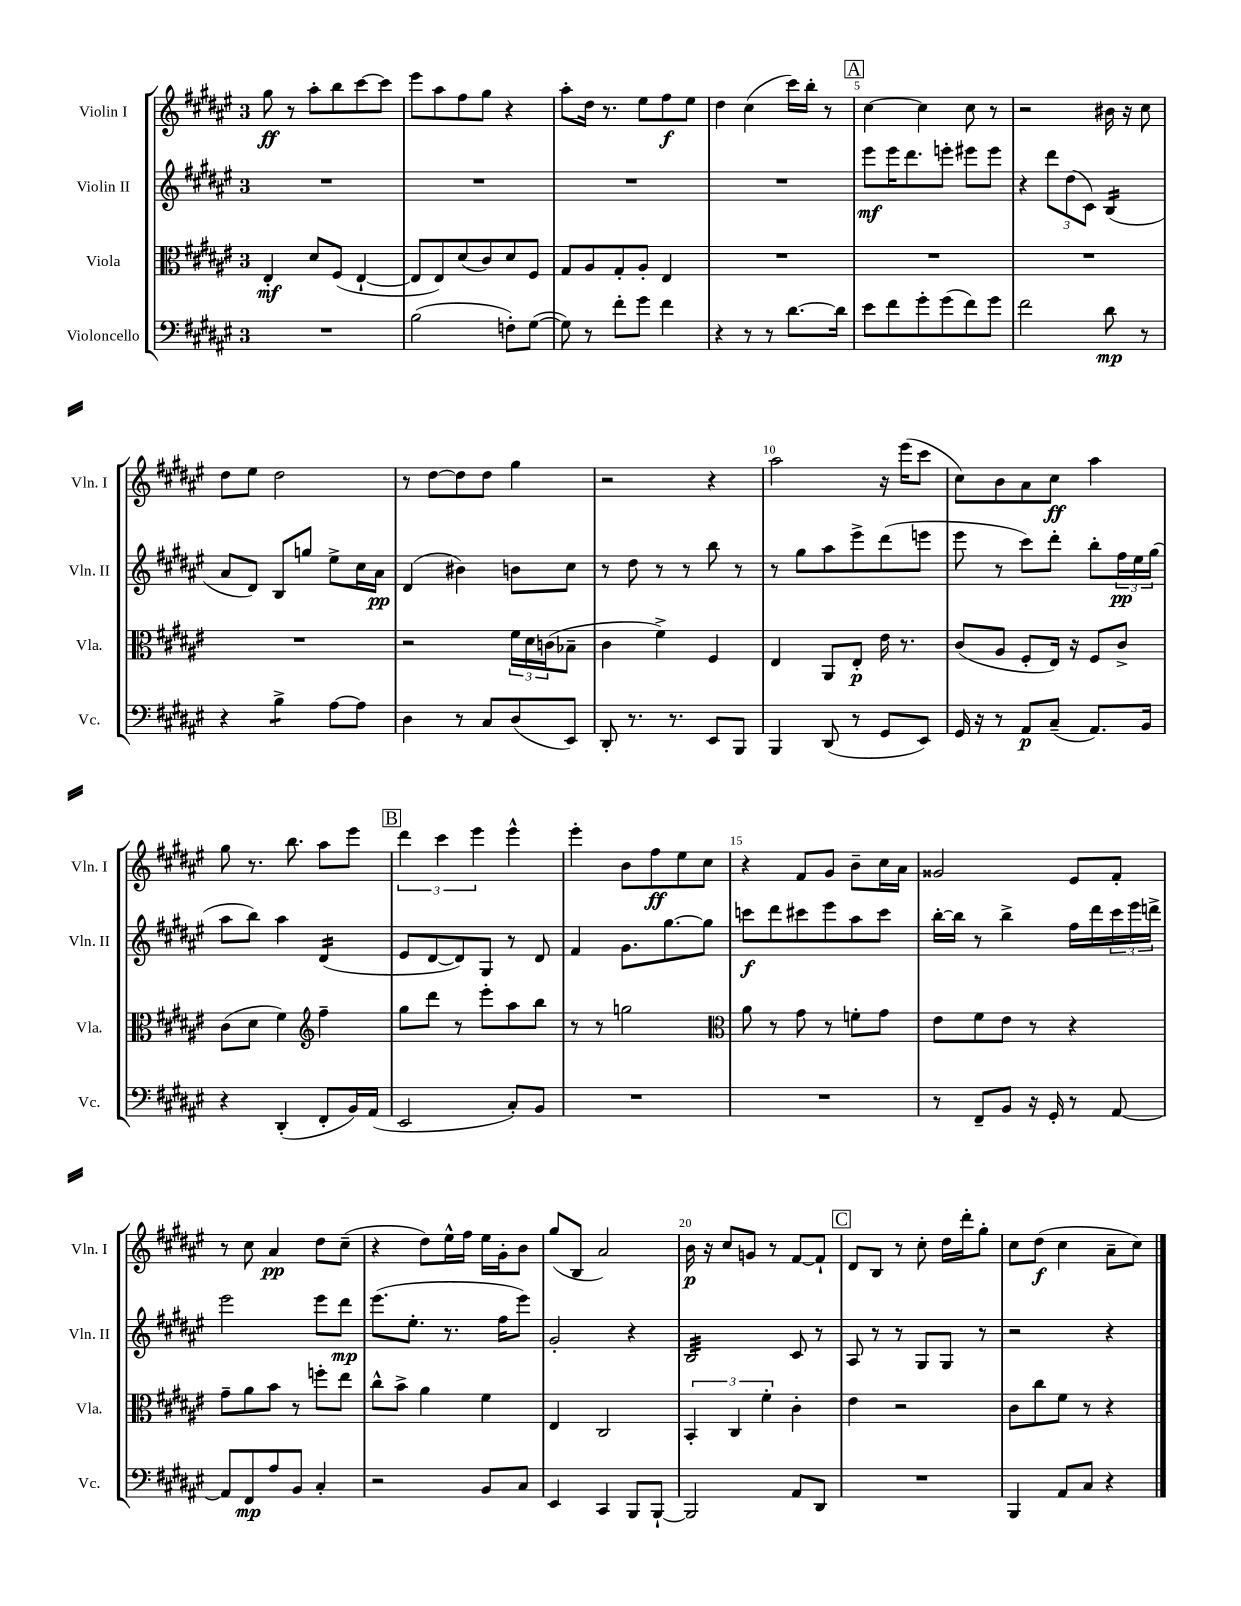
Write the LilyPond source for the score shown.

<<
\new StaffGroup <<
\new Staff = "s0" \with { instrumentName = "Violin I" shortInstrumentName = "Vln. I" } {
    \clef treble \key fis \major \once \override Staff.TimeSignature.style = #'single-digit \time 3/4
    gis''8\ff r8 ais''8-. b''8 cis'''8~ cis'''8 |
    eis'''8 ais''8 fis''8 gis''8 r4 |
    ais''8-. dis''16 r8. eis''8 fis''8\f eis''8 |
    dis''4 cis''4( cis'''16) b''16-. r8 |
    \mark \markup { \box "A" } cis''4~ cis''4 cis''8 r8 |
    r2 bis'16 r16 cis''8 |
    dis''8 eis''8 dis''2 |
    r8 dis''8~ dis''8 dis''8 gis''4 |
    r2 r4 |
    ais''2 r16 eis'''16( cis'''8 |
    cis''8) b'8 ais'8 cis''8\ff ais''4 |
    gis''8 r8. b''8. ais''8 eis'''8 |
    \mark \markup { \box "B" } \tuplet 3/2 { dis'''4 cis'''4 eis'''4 } eis'''4-^ |
    eis'''4-. b'8 fis''8\ff eis''8 cis''8 |
    r4 fis'8 gis'8 b'8-- cis''16 ais'16 |
    gisis'2 eis'8 fis'8-. |
    r8 cis''8 ais'4\pp dis''8 cis''8--( |
    r4 dis''8) eis''16-^ fis''16 eis''16 gis'16-. b'8 |
    gis''8( b8 ais'2) |
    b'16\p r16 cis''8 g'8 r8 fis'8~ fis'8-! |
    \mark \markup { \box "C" } dis'8 b8 r8 cis''8-. dis''16 dis'''16-. gis''8-. |
    cis''8 dis''8\f( cis''4 ais'8-- cis''8) \bar "|." |
}
\new Staff = "s1" \with { instrumentName = "Violin II" shortInstrumentName = "Vln. II" } {
    \clef treble \key fis \major \once \override Staff.TimeSignature.style = #'single-digit \time 3/4
    R2. |
    R2. |
    R2. |
    R2. |
    \mark \markup { \box "A" } eis'''8\mf eis'''16 dis'''8. e'''8-. eis'''8 eis'''8 |
    r4 \tuplet 3/2 { dis'''8 dis''8( cis'8) } b4:16( |
    ais'8 dis'8) b8 g''8 eis''8-> cis''16 ais'16\pp |
    dis'4( bis'4) b'8 cis''8 |
    r8 dis''8 r8 r8 b''8 r8 |
    r8 gis''8 ais''8 eis'''8-> dis'''8( e'''8 |
    eis'''8 r8 cis'''8) dis'''8-. b''8-. \tuplet 3/2 { fis''16\pp eis''16 gis''16( } |
    ais''8 b''8) ais''4 dis'4:16( |
    \mark \markup { \box "B" } eis'8 dis'8~ dis'8) gis8 r8 dis'8 |
    fis'4 gis'8. gis''8.~ gis''8 |
    c'''8\f dis'''8 cis'''8 eis'''8 ais''8 cis'''8 |
    b''16~-. b''16 r8 b''4-> fis''16 dis'''16 \tuplet 3/2 { cis'''16 eis'''16 d'''16-> } |
    eis'''2 eis'''8 dis'''8\mp |
    eis'''8.( eis''8.-. r8. fis''16 eis'''8) |
    gis'2-. r4 |
    b2:32 cis'8 r8 |
    \mark \markup { \box "C" } ais8 r8 r8 gis8 gis8 r8 |
    r2 r4 \bar "|." |
}
\new Staff = "s2" \with { instrumentName = "Viola" shortInstrumentName = "Vla." } {
    \clef alto \key fis \major \once \override Staff.TimeSignature.style = #'single-digit \time 3/4
    eis4-.\mf dis'8 fis8( eis4~-! |
    eis8 eis8) dis'8( cis'8) dis'8 fis8 |
    gis8 ais8 gis8-. ais8-. eis4 |
    R2. |
    \mark \markup { \box "A" } R2. |
    R2. |
    R2. |
    r2 \tuplet 3/2 { fis'16 dis'16 c'16( } bes8-- |
    cis'4 fis'4->) fis4 |
    eis4 ais,8 eis8-.\p eis'16 r8. |
    cis'8( ais8 fis8-. eis16) r16 fis8 cis'8-> |
    cis'8( dis'8 fis'4) \clef treble fis''4-- |
    \mark \markup { \box "B" } gis''8 dis'''8 r8 eis'''8-. ais''8 b''8 |
    r8 r8 g''2 |
    \clef alto ais'8 r8 gis'8 r8 f'8-. gis'8 |
    eis'8 fis'8 eis'8 r8 r4 |
    gis'8-- ais'8 b'8 r8 f''8-. eis''8 |
    cis''8-^ b'8-> ais'4 fis'4 |
    eis4 cis2 |
    \tuplet 3/2 { b,4-. cis4 fis'4-. } cis'4-. |
    \mark \markup { \box "C" } eis'4 r2 |
    cis'8 cis''8 fis'8 r8 r4 \bar "|." |
}
\new Staff = "s3" \with { instrumentName = "Violoncello" shortInstrumentName = "Vc." } {
    \clef bass \key fis \major \once \override Staff.TimeSignature.style = #'single-digit \time 3/4
    R2. |
    b2( f8-.) gis8~( |
    gis8) r8 fis'8-. gis'8 fis'4 |
    r4 r8 r8 dis'8.~ dis'16 |
    \mark \markup { \box "A" } eis'8 fis'8 gis'8-. gis'8( fis'8) gis'8 |
    fis'2 dis'8\mp r8 |
    r4 b4:8-> ais8~ ais8 |
    dis4 r8 cis8 dis8( eis,8) |
    dis,8-. r8. r8. eis,8 b,,8 |
    b,,4 dis,8( r8 gis,8 eis,8) |
    gis,16 r16 r8 ais,8\p cis8--( ais,8.) b,16 |
    r4 dis,4-.( fis,8-. b,16) ais,16( |
    \mark \markup { \box "B" } eis,2 cis8-.) b,8 |
    R2. |
    R2. |
    r8 fis,8-- b,8 r16 gis,16-. r8 ais,8~ |
    ais,8 fis,8\mp ais8 b,8 cis4-. |
    r2 b,8 cis8 |
    eis,4 cis,4 b,,8 b,,8~-! |
    b,,2 ais,8 dis,8 |
    \mark \markup { \box "C" } R2. |
    b,,4 ais,8 cis8 r4 \bar "|." |
}
>>
>>
\layout { \context { \Score \override BarNumber.break-visibility = ##(#f #t #t) barNumberVisibility = #(every-nth-bar-number-visible 5) } }
